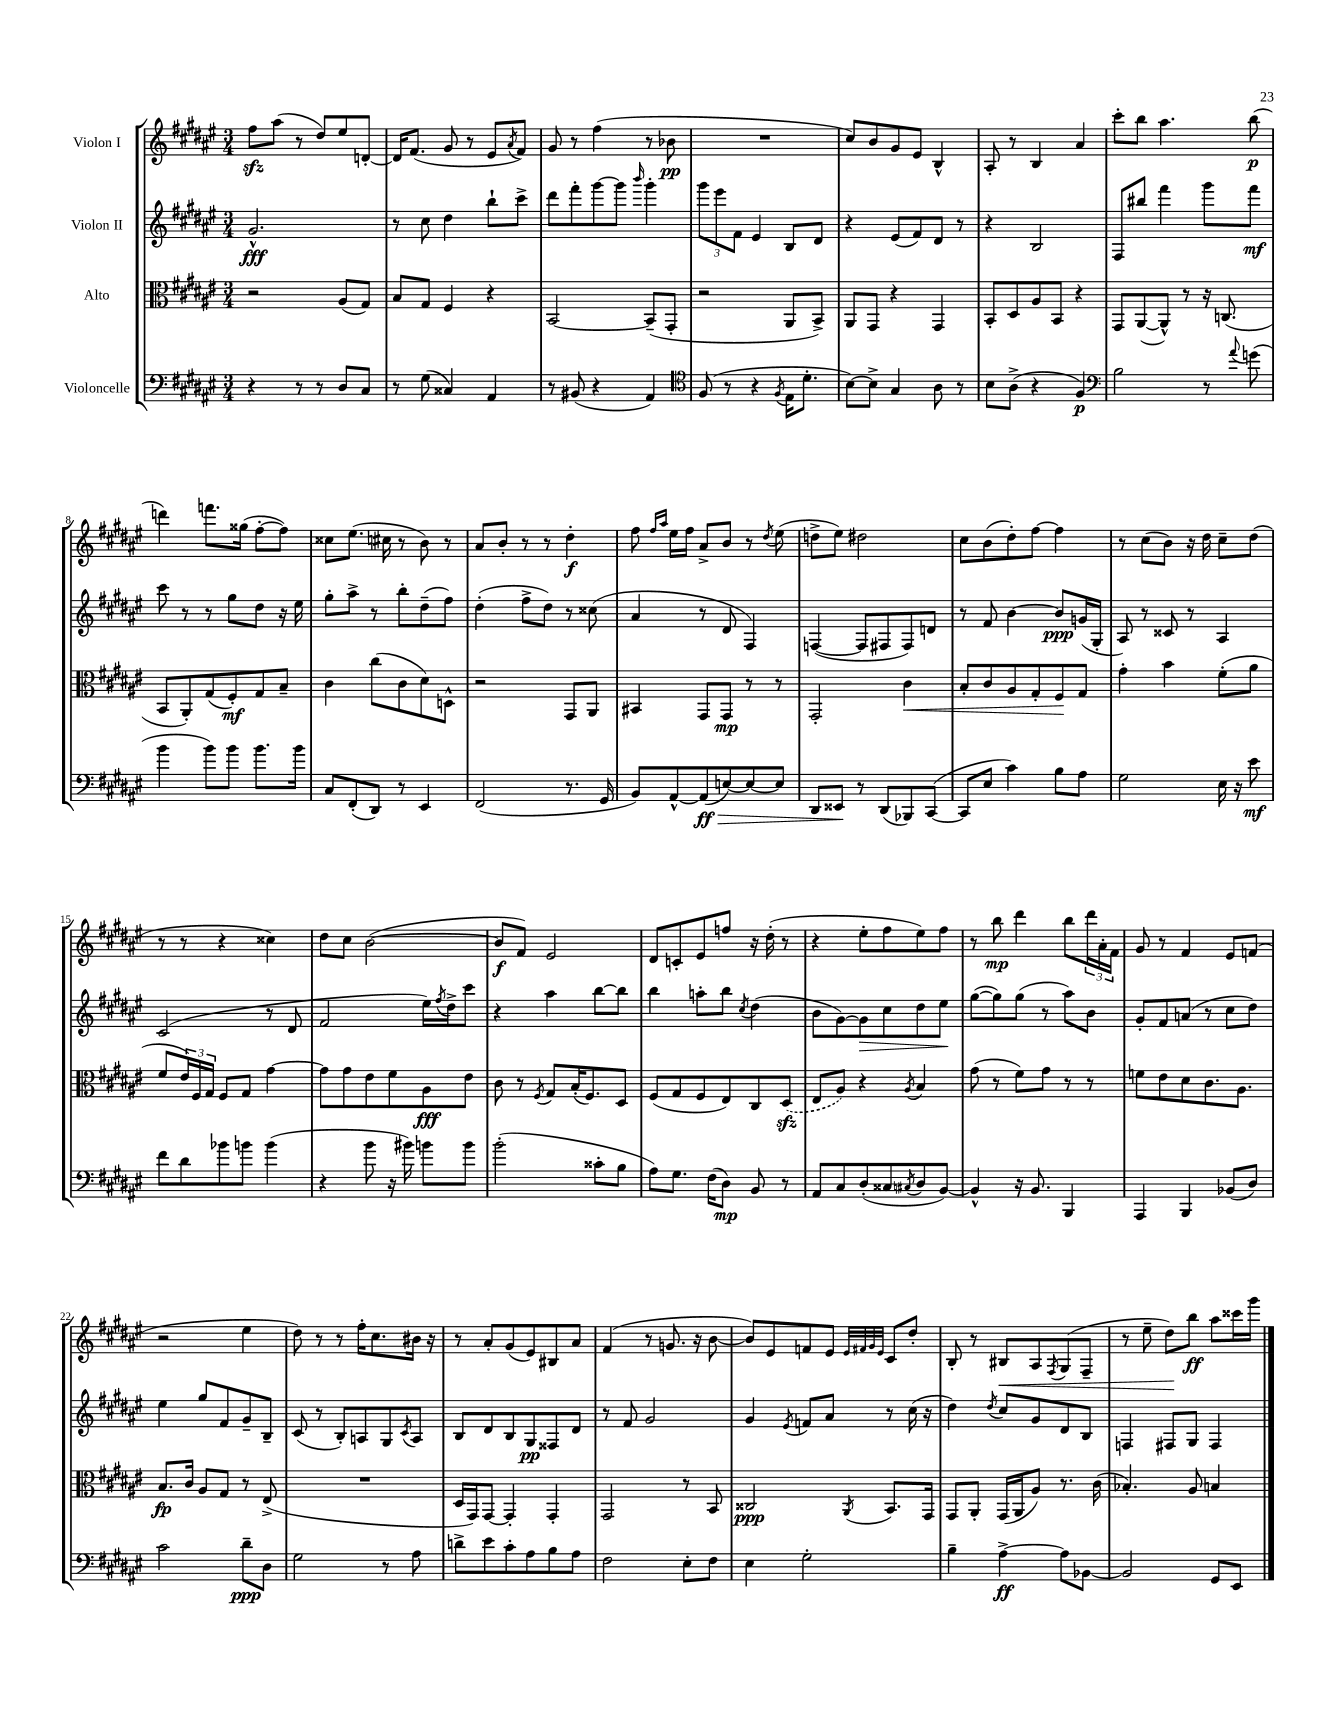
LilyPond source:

<<
\new StaffGroup <<
\new Staff = "s0" \with { instrumentName = "Violon I" } {
    \clef treble \key fis \major \numericTimeSignature \time 3/4
    fis''8\sfz ais''8( r8 dis''8) eis''8 d'8~-. |
    d'16 fis'8.( gis'8 r8 eis'8 \acciaccatura { ais'8 } fis'8) |
    gis'8 r8 fis''4( r8 bes'8\pp |
    R2. |
    cis''8) b'8 gis'8 eis'8 b4-^ |
    ais8-. r8 b4 ais'4 |
    cis'''8-. b''8 ais''4. b''8\p( |
    d'''4) f'''8. gisis''16( fis''8~-. fis''8) |
    cisis''8 eis''8.( cis''16 r8 b'8) r8 |
    ais'8 b'8-. r8 r8 dis''4-.\f |
    fis''8 \grace { fis''16 ais''16 } eis''16 fis''16 ais'8-> b'8 r8 \acciaccatura { dis''8 } eis''8( |
    d''8-> eis''8) dis''2 |
    cis''8 b'8( dis''8-.) fis''8~ fis''4 |
    r8 cis''8( b'8) r16 dis''16 cis''8-- dis''8( |
    r8 r8 r4 cisis''4) |
    dis''8 cis''8 b'2~( |
    b'8\f fis'8) eis'2 |
    dis'8 c'8-. eis'8 f''8 r16 dis''16-.( r8 |
    r4 eis''8-. fis''8 eis''8) fis''8 |
    r8 b''8\mp dis'''4 b''8 \tuplet 3/2 { dis'''16 ais'16-. fis'16 } |
    gis'8 r8 fis'4 eis'8 f'8( |
    r2 eis''4 |
    dis''8) r8 r8 fis''16-. cis''8. bis'16 r16 |
    r8 ais'8-. gis'8( eis'8) bis8 ais'8 |
    fis'4( r8 g'8. r16 b'8~ |
    b'8) eis'8 f'8 eis'8 \grace { eis'32 fis'32 gis'32 eis'32 } cis'8 dis''8-. |
    b8-. r8 bis8\< ais8 \acciaccatura { fis8 } gis8( fis8-- |
    r8 eis''8-- dis''8\!) b''8\ff ais''8 cisis'''16 gis'''16 \bar "|." |
}
\new Staff = "s1" \with { instrumentName = "Violon II" } {
    \clef treble \key fis \major \numericTimeSignature \time 3/4
    gis'2.-^\fff |
    r8 cis''8 dis''4 b''8-! cis'''8-> |
    dis'''8 fis'''8-. gis'''8~ gis'''8 \grace { b'''16 } gis'''4-. |
    \tuplet 3/2 { gis'''8 eis'''8 fis'8 } eis'4 b8 dis'8 |
    r4 eis'8( fis'8) dis'8 r8 |
    r4 b2 |
    fis8 bis''8 fis'''4 gis'''8 fis'''8\mf |
    cis'''8 r8 r8 gis''8 dis''8 r16 eis''16 |
    gis''8-. ais''8-> r8 b''8-. dis''8--( fis''8) |
    dis''4-.( fis''8-> dis''8) r8 cisis''8( |
    ais'4 r8 dis'8 fis4) |
    f4~( f8 fis8 fis8) d'8 |
    r8 fis'8 b'4~ b'8\ppp g'16( gis16-. |
    ais8) r8 cisis'8 r8 ais4 |
    cis'2( r8 dis'8 |
    fis'2 eis''16) \acciaccatura { fis''8 } dis''16-> cis'''8 |
    r4 ais''4 b''8~ b''8 |
    b''4 a''8-. b''8 \acciaccatura { cis''8 } dis''4( |
    b'8 gis'8~) gis'8\> cis''8 dis''8 eis''8\! |
    gis''8~( gis''8) gis''8( r8 ais''8) b'8 |
    gis'8-. fis'8 a'8( r8 cis''8 dis''8) |
    eis''4 gis''8 fis'8 gis'8-- b8-- |
    cis'8( r8 b8-.) a8 gis8 \acciaccatura { cis'8 } a8 |
    b8 dis'8 b8 gis8\pp fisis8 dis'8 |
    r8 fis'8 gis'2 |
    gis'4 \acciaccatura { eis'8 } f'8 ais'8 r8 cis''16( r16 |
    dis''4) \acciaccatura { dis''8 } cis''8 gis'8 dis'8 b8 |
    f4 fis8 gis8 fis4 \bar "|." |
}
\new Staff = "s2" \with { instrumentName = "Alto" } {
    \clef alto \key fis \major \numericTimeSignature \time 3/4
    r2 ais8( gis8) |
    b8 gis8 fis4 r4 |
    b,2~ b,8--( gis,8-. |
    r2 ais,8 b,8->) |
    ais,8 gis,8 r4 gis,4 |
    b,8-. dis8 ais8 b,8 r4 |
    gis,8 ais,8~( ais,8-^) r8 r16 c8.( |
    b,8 ais,8-.) gis8( fis8-.\mf) gis8 b8-- |
    cis'4 cis''8( cis'8 dis'8) d8-^ |
    r2 gis,8 ais,8 |
    bis,4 gis,8 gis,8\mp r8 r8 |
    gis,2-. cis'4\< |
    b8-. cis'8 ais8 gis8-. fis8\! gis8 |
    gis'4-. b'4 fis'8-.( ais'8 |
    fis'8 \tuplet 3/2 { eis'16) fis16 gis16 } fis8 gis8 gis'4~ |
    gis'8 gis'8 eis'8 fis'8 ais8\fff eis'8 |
    cis'8 r8 \acciaccatura { fis8 } gis8 b16-.( fis8.) dis8 |
    fis8( gis8 fis8 eis8) cis8 \once \slurDashed dis8\sfz( |
    eis8 ais8) r4 \acciaccatura { ais8 } b4 |
    gis'8( r8 fis'8) gis'8 r8 r8 |
    f'8 eis'8 dis'8 cis'8. ais8. |
    b8.\fp cis'16 ais8 gis8 r8 eis8->( |
    R2. |
    dis16 gis,16) gis,8~ gis,4-. gis,4-. |
    gis,2 r8 b,8 |
    cisis2\ppp \acciaccatura { ais,8 } b,8. gis,16 |
    gis,8 ais,8-. gis,16( ais,16 ais8) r8. cis'16( |
    bes4.-.) ais8 b4 \bar "|." |
}
\new Staff = "s3" \with { instrumentName = "Violoncelle" } {
    \clef bass \key fis \major \numericTimeSignature \time 3/4
    r4 r8 r8 dis8 cis8 |
    r8 gis8( cisis4) ais,4 |
    r8 bis,8( r4 ais,4) |
    \clef tenor fis8( r8 r4 \acciaccatura { fis8 } eis16 dis'8.-. |
    b8~) b8-> gis4 ais8 r8 |
    b8 ais8->( r4 fis4\p) |
    \clef bass b2 r8 \appoggiatura { ais'8 } g'8( |
    b'4 b'8) b'8 b'8. b'16 |
    cis8 fis,8-.( dis,8) r8 eis,4 |
    fis,2( r8. gis,16 |
    b,8) ais,8~-^ ais,8\ff\>( e8~) e8~ e8 |
    dis,8 eisis,8\! r8 dis,8( bes,,8) cis,8~( |
    cis,8 eis8 cis'4) b8 ais8 |
    gis2 eis16 r16 eis'8\mf |
    fis'8 dis'8 bes'8 b'8 b'4( |
    r4 b'8 r16 bis'16) b'8 b'8 |
    b'2-.( cisis'8-. b8 |
    ais8) gis8. fis16( dis8\mp) b,8 r8 |
    ais,8 cis8 dis8-.( cisis8 \acciaccatura { cis8 } dis8 b,8~) |
    b,4-^ r16 b,8. b,,4 |
    ais,,4 b,,4 bes,8( dis8) |
    cis'2 dis'8--\ppp dis8 |
    gis2 r8 ais8 |
    d'8-> eis'8 cis'8-. ais8 b8 ais8 |
    fis2 eis8-. fis8 |
    eis4 gis2-. |
    b4-- ais4~->\ff ais8 bes,8~ |
    bes,2 gis,8 eis,8 \bar "|." |
}
>>
>>
